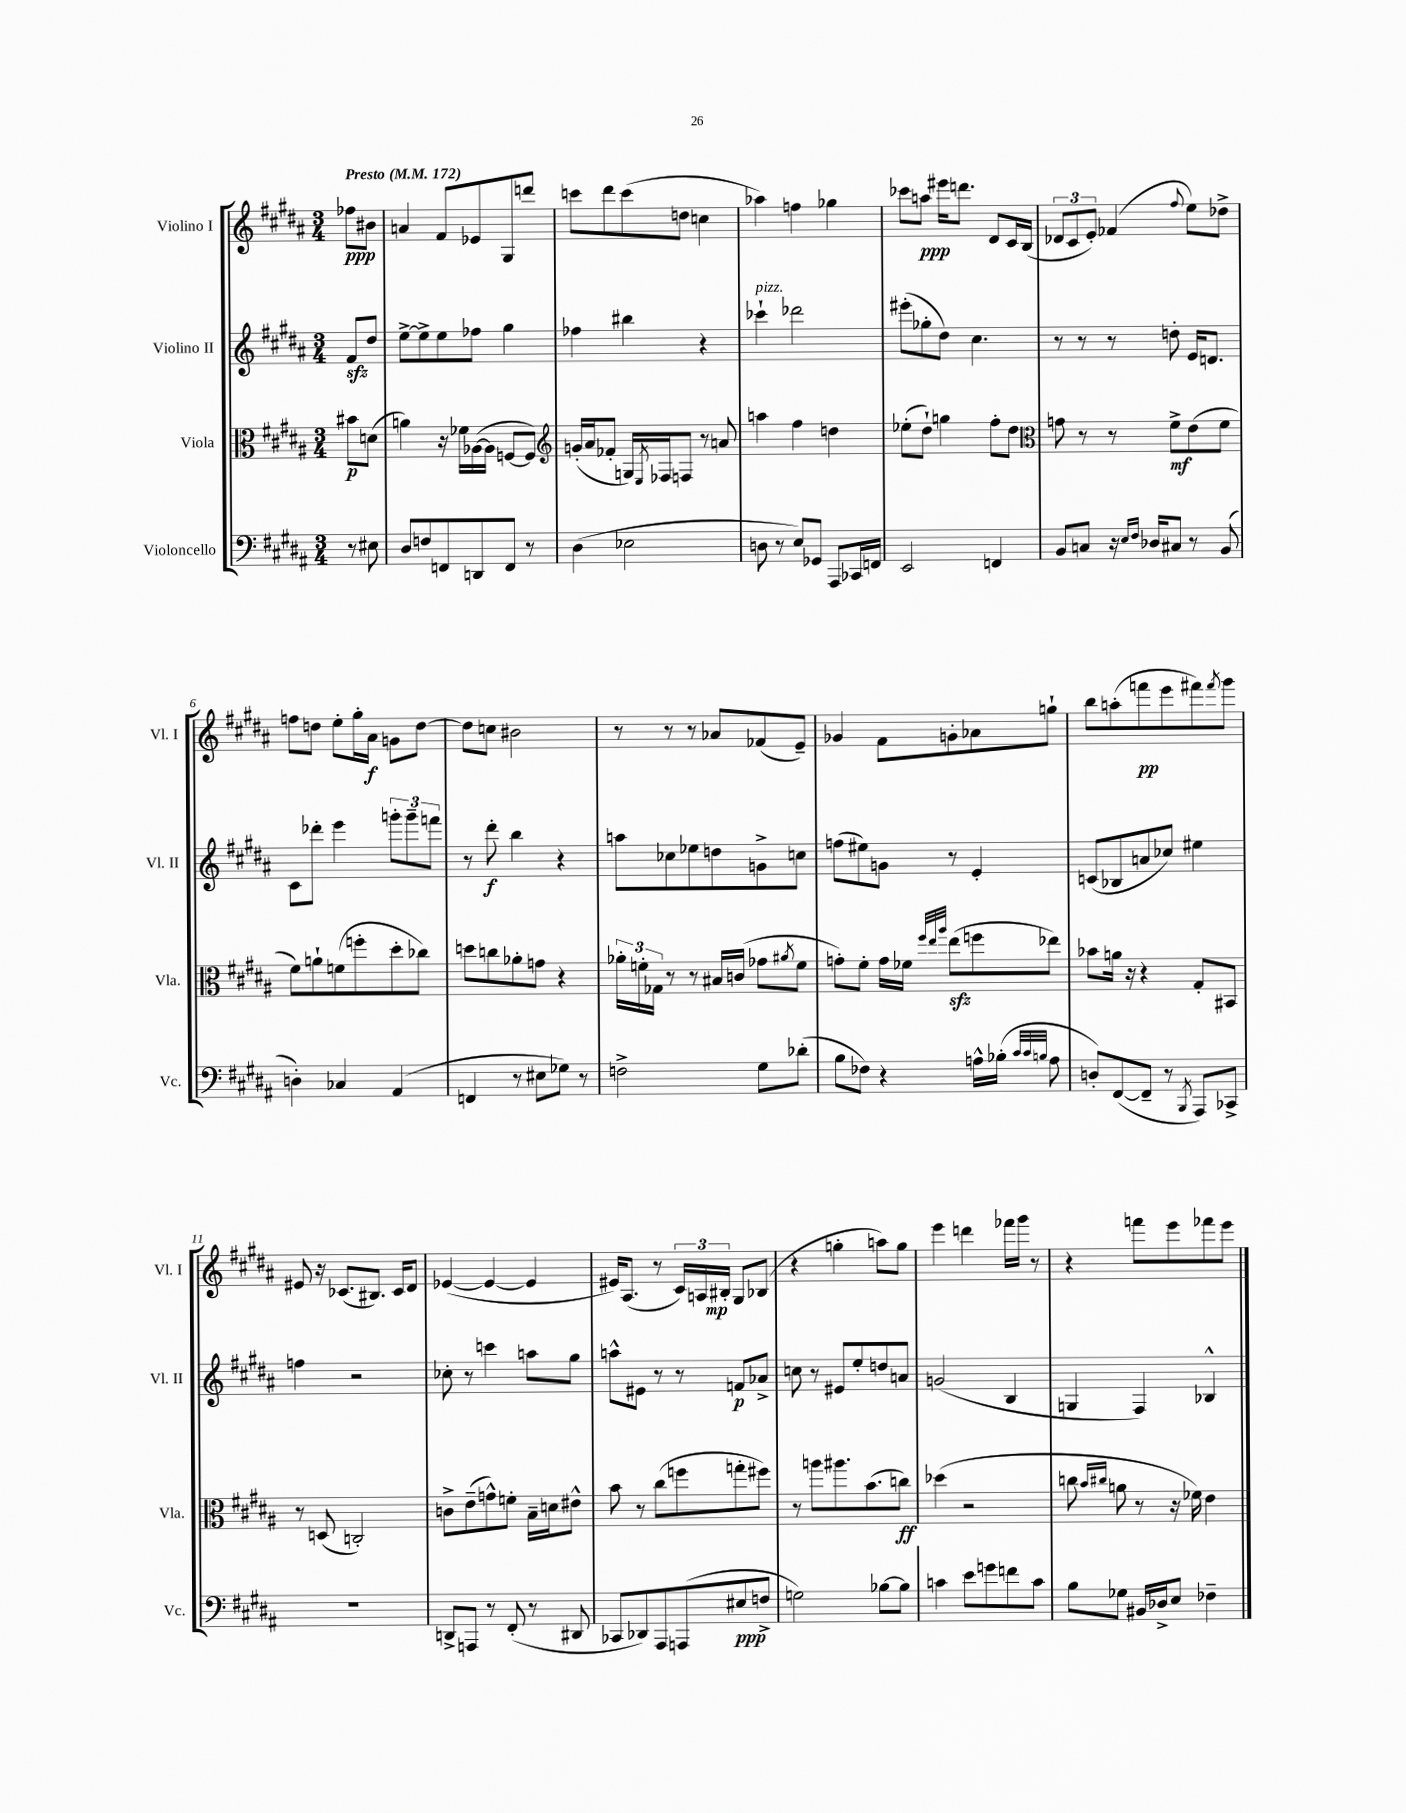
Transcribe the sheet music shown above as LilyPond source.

<<
\new StaffGroup <<
\new Staff = "s0" \with { instrumentName = "Violino I" shortInstrumentName = "Vl. I" } {
    \clef treble \key b \major \numericTimeSignature \time 3/4 \partial 4 \tempo "Presto" 4 = 172
    fes''8\ppp bis'8 |
    a'4 fis'8 ees'8 gis8 d'''8 |
    c'''8 dis'''8 c'''8( d''8 c''4 |
    aes''4) f''4 ges''4 |
    ces'''8 a''8\ppp eis'''16 d'''8. dis'8 cis'16 b16( |
    \tuplet 3/2 { des'8 cis'8 e'8-.) } fes'4( \appoggiatura { fis''8 } e''8) des''8-> |
    f''8 d''8 e''8-. gis''16-. ais'16\f g'8 d''8~ |
    d''8 c''8 bis'2 |
    r8 r8 r8 aes'8 fes'8( e'8--) |
    ges'4 fis'8 g'8-. aes'8 g''8-! |
    b''8 a''8-.( f'''8\pp e'''8 fis'''8) \acciaccatura { fis'''8 } gis'''8 |
    eis'8 r16 ces'8.( bis8.) ces'16 dis'8 |
    ees'4~( ees'4~ ees'4 |
    eis'16) ais8.( r8 \tuplet 3/2 { cis'16) a16 bis16-.\mp } gis8 bes8( |
    r4 g''4-. a''8) g''8 |
    e'''4 d'''4 fes'''16 gis'''16 r8 |
    r4 f'''8 e'''8 fes'''8 e'''8 \bar "|." |
}
\new Staff = "s1" \with { instrumentName = "Violino II" shortInstrumentName = "Vl. II" } {
    \clef treble \key b \major \numericTimeSignature \time 3/4 \partial 4
    fis'8\sfz dis''8 |
    e''8~-> e''8-> e''8 fes''8 gis''4 |
    fes''4 bis''4 r4 |
    ces'''4-!^\markup { \italic "pizz." } des'''2 |
    eis'''8-.( ges''8-. dis''8) cis''4. |
    r8 r8 r8 d''8-. e'16 d'8. |
    cis'8 des'''8-. e'''4 \tuplet 3/2 { g'''8-. g'''8-- f'''8 } |
    r8 dis'''8-.\f b''4 r4 |
    a''8 ces''8 ees''8 d''8 g'8-> c''8 |
    f''8( eis''8) g'8 r8 e'4-. |
    c'8( bes8 a'8 ces''8) eis''4 |
    f''4 r2 |
    ces''8-. r8 c'''4 a''8 gis''8 |
    a''8-^ eis'8 r8 r8 f'8\p aes'8-> |
    c''8 r8 eis'8 e''8-. d''8 a'8 |
    g'2( b4 |
    g4 fis4) bes4-^ \bar "|." |
}
\new Staff = "s2" \with { instrumentName = "Viola" shortInstrumentName = "Vla." } {
    \clef alto \key b \major \numericTimeSignature \time 3/4 \partial 4
    bis'8\p d'8( |
    a'4) r16 fes'16 aes16~( aes16 f8~ f8) |
    \clef treble g'16-.( ais'16 fes'8-. g16) \acciaccatura { e8 } fes16 f8 r8 a'8 |
    a''4 fis''4 d''4 |
    ees''8-.( dis''8-!) g''4 fis''8-. dis''8 |
    \clef alto g'8 r8 r8 fis'8->\mf e'8( fis'8 |
    fis'8) a'8-! f'8( f''8-. dis''8-. ces''8) |
    d''8 c''8 aes'8-. g'8 r4 |
    \tuplet 3/2 { aes'16-. f'16-. ges16 } r8 r8 bis16 c'16( ges'8 \acciaccatura { ais'8 } f'8 |
    g'8-.) fis'8-. g'16 fes'16 \grace { fis''32 e''32 ais''32 } e''8\sfz( f''8 ees''8) |
    bes'8 a'16 r16 r4 gis8-. bis,8 |
    r8 d8( c2-.) |
    c'8-> e'8--( g'8-^) f'8-. b16-- d'16 eis'8-^ |
    b'8 r8 cis''8( f''8 g''8-. fis''8) |
    r8 a''8 ais''8. b'8.( c''8\ff) |
    des''4( r2 |
    c''8 \grace { b'16 cis''16 } a'8 r8 r16 fes'16) e'4 \bar "|." |
}
\new Staff = "s3" \with { instrumentName = "Violoncello" shortInstrumentName = "Vc." } {
    \clef bass \key b \major \numericTimeSignature \time 3/4 \partial 4
    r8 eis8 |
    dis8 f8 f,8 d,8 f,8 r8 |
    dis4( ees2 |
    d8 r8 e8) ges,8 ais,,8 ces,16 f,16 |
    e,2 f,4 |
    b,8 c8 r16 \grace { e16 fis16 } des16 cis8 r8 b,8( |
    d4-.) ces4 ais,4( |
    f,4 r8 eis8 ges8) r8 |
    f2-> gis8 des'8-.( |
    b8 fes8) r4 a16-^ bes16-.( \grace { cis'32 cis'32 b32 } a8 |
    d8-.) fis,8~( fis,8-- r8 \acciaccatura { b,,8 } ais,,8) ces,8-> |
    R2. |
    d,8-> a,,8 r8 fis,8-.( r8 dis,8 |
    ces,8 des,8) ais,,8 a,,8( eis8\ppp f8-> |
    g2) bes8~ bes8 |
    c'4 e'8 g'8 f'8 c'8 |
    b8 ges8 bis,16 des16-> e8 fes4-- \bar "|." |
}
>>
>>
